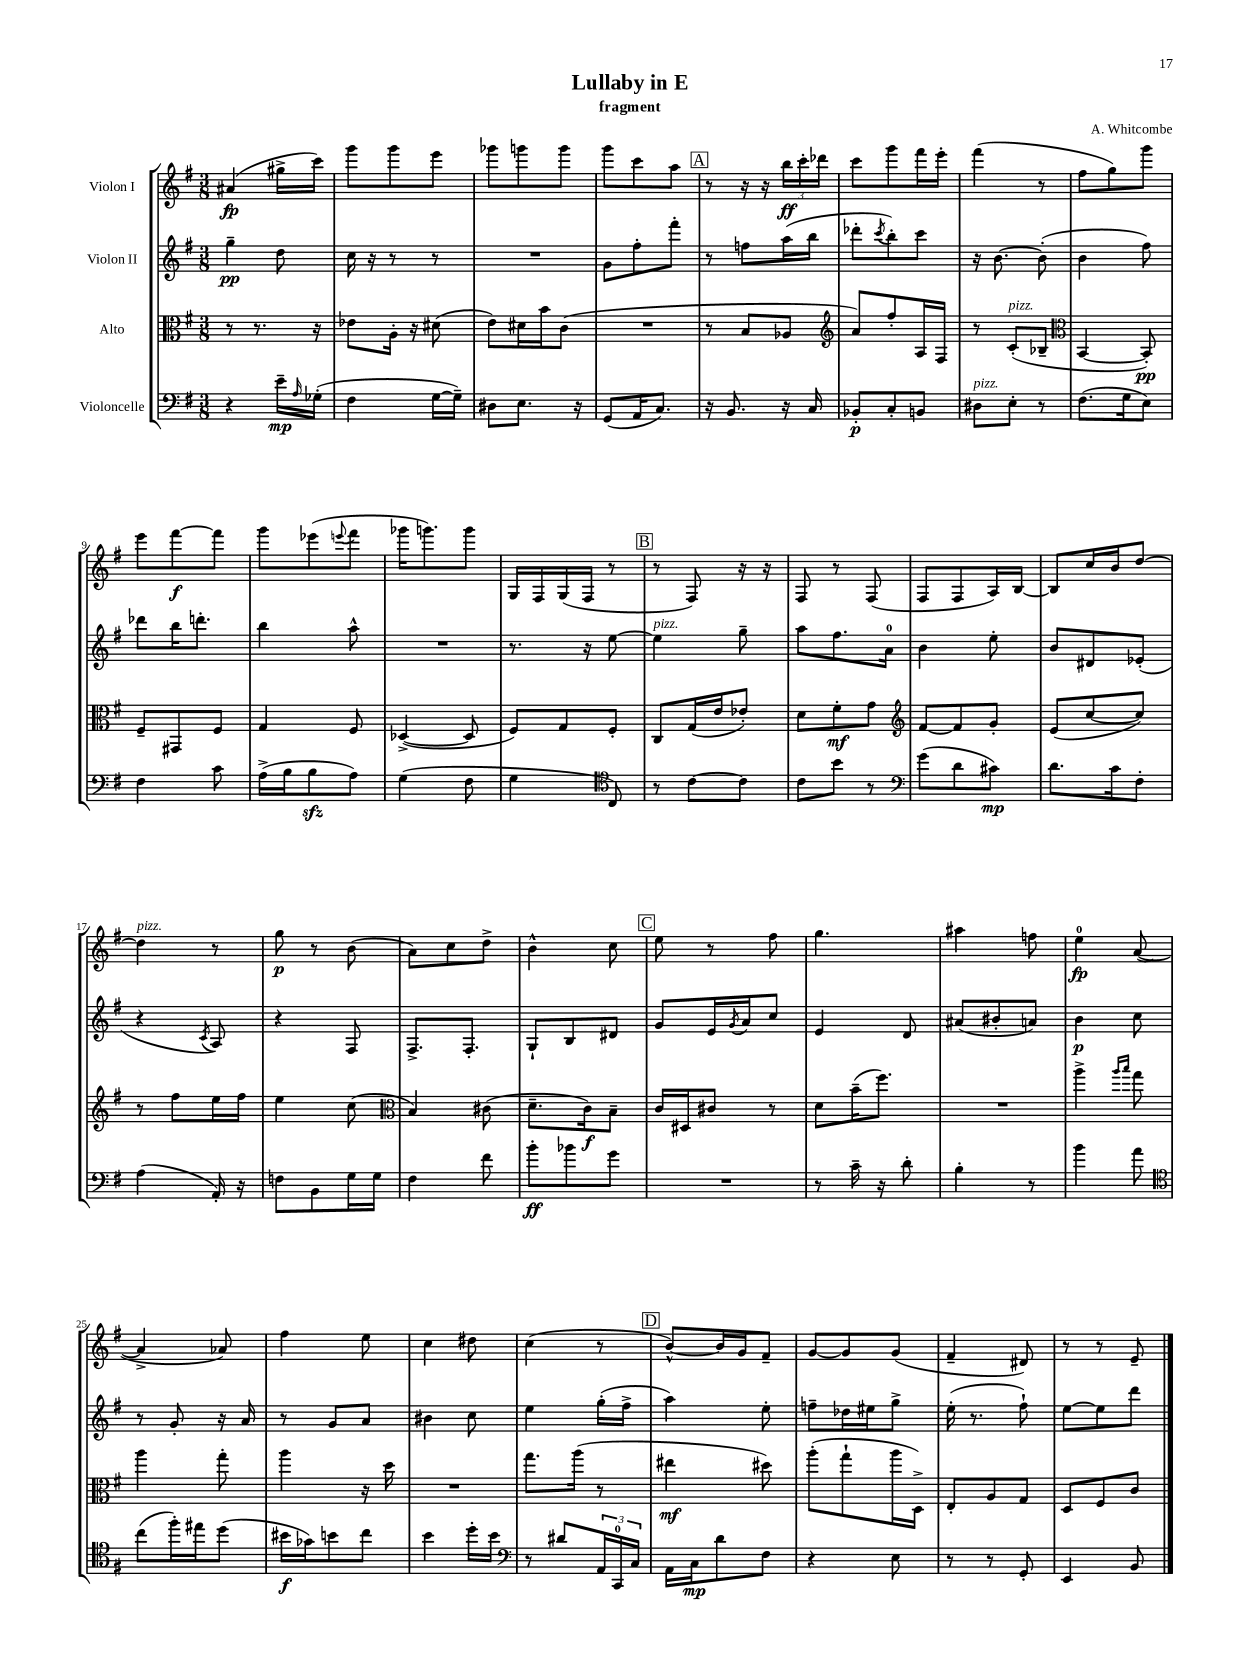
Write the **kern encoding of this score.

**kern	**kern	**kern	**kern
*staff4	*staff3	*staff2	*staff1
*clefF4	*clefC3	*clefG2	*clefG2
*k[f#]	*k[f#]	*k[f#]	*k[f#]
*M3/8	*M3/8	*M3/8	*M3/8
4r	8r	4gg~\	(4a#/
.	8.r	.	.
16e~\LL	.	8dd\	16gg#^\LL
16qqA/	.	.	.
(16G-'\JJ	16r	.	16ccc\JJ)
=	=	=	=
4F#\	8e-\L	16cc\	8ggg\L
.	.	16r	.
.	16A'\Jk	8r	8ggg\
.	16r	.	.
[16G\LL	(8d#\	8r	8eee\J
16G~\]JJ)	.	.	.
=	=	=	=
8D#\L	8e\L)	4.r	8ggg-\L
8.E\J	16d#\L	.	8ggg\
.	16b\J	.	.
.	(8c\J	.	8ggg\J
16r	.	.	.
=	=	=	=
(8GG/L	4.r	8g\L	8ggg\L
16AA/K	.	8ff#'\	8ccc\
8.C/J)	.	.	.
.	.	8fff#'\J	8aa\J
=	=	=	=
16r	8r	8r	8r
8.BB/	.	.	.
.	8B/L	8ff\L	16r
.	.	.	16r
16r	8A-/J	(16aa\L	24bb\LL
.	.	.	24ccc'\
16C/	.	16bb\JJ	.
.	.	.	24ddd-\JJ
=	=	=	=
*	*clefG2	*	*
8BB-'/L	8a/L)	8ddd-'\L	8ccc\L
.	.	8qccc/	.
8C'/	8ff#'/	8bb'\)	8ggg\
8BB/J	16A/L	8ccc\J	16fff#\L
.	16F#/JJ	.	16eee'\JJ
=	=	=	=
8D#\L	8r	16r	(4fff#\
.	.	[8.b\	.
8E'\J	(8c'/L	.	.
8r	8B-~/J	(8b'\]	8r
=	=	=	=
*	*clefC3	*	*
(8.F#\L	[4BB/	4b\	8ff#\L
.	.	.	8gg\)
16G\k	.	.	.
8E\J)	8BB'/])	8ff#\)	8ggg\J
=	=	=	=
4F#\	8F#~/L	8ddd-\L	8eee\L
.	8GG#/	16bb\K	[8fff#\
.	.	8.ddd'\J	.
8c\	8F#/J	.	8fff#\]J
=	=	=	=
(16A^\LL	4G/	4bb\	8ggg\L
16B\J	.	.	.
8B\	.	.	(8eee-\
.	.	.	8qqeee/
8A\J)	8F#/	8aa^^\	8fff#\J
=	=	=	=
(4G\	([4D-^/	4.r	16ggg-\LK
.	.	.	8.ggg\)
8F#\	8D-/]	.	8ggg\J
=	=	=	=
4G\	8F#/L)	8.r	16G/LL
.	.	.	16F#/
.	8G/	.	(16G/
.	.	16r	16F#/JJ
*clefC4	*	*	*
8C/)	8F#'/J	[8ee\	8r
=	=	=	=
8r	8C/L	4ee\]	8r
[8c\L	(16G/L	.	8F#/)
.	16e/J	.	.
8c\]J	8e-'/J)	8gg~\	16r
.	.	.	16r
=	=	=	=
8c\L	8d\L	8aa\L	8F#/
8b\J	8f#'\	8.ff#\	8r
8r	8g\J	.	(8F#/
.	.	16a\Jk	.
=	=	=	=
*clefF4	*clefG2	*	*
(8g\L	[8f#/L	4b\	8F#/L
8d\	8f#/]	.	8F#/
8c#\J)	8g'/J	8ee'\	16A/L)
.	.	.	[16B/JJ
=	=	=	=
8.d\L	(8e/L	8b/L	8B/]L
.	[8cc/	8d#/	16cc/L
16c\k	.	.	16b/J
8F#'\J	8cc/]J)	(8e-'/J	[8dd/J
=	=	=	=
(4A\	8r	4r	4dd\]
.	8ff#\L	.	.
.	.	8qc/	.
16AA'/)	16ee\L	8A/)	8r
16r	16ff#\JJ	.	.
=	=	=	=
8F\L	4ee\	4r	8gg\
8BB\	.	.	8r
16G\L	(8cc\	8F#/	(8b\
16G\JJ	.	.	.
=	=	=	=
*	*clefC3	*	*
4F#\	4B/)	8.F#^/L	8a\L)
.	.	.	8cc\
.	.	8.F#'/J	.
8f#\	(8c#\	.	8dd^\J
=	=	=	=
8b'\L	8.d~\L	8G`/L	4b^^\
8b-\	.	8B/	.
.	16c\k)	.	.
8g\J	8B~\J	8d#/J	8cc\
=	=	=	=
4.r	16c/LL	8g/L	8ee\
.	16D#/J	.	.
.	8c#/J	16e/L	8r
.	.	8qg/	.
.	.	16a/J	.
.	8r	8cc/J	8ff#\
=	=	=	=
8r	8d\L	4e/	4.gg\
16c~\	(16b~\K	.	.
16r	8.ff#\J)	.	.
8d'\	.	8d/	.
=	=	=	=
4B'\	4.r	(8a#/L	4aa#\
.	.	8b#'/	.
8r	.	8a/J)	8ff\
=	=	=	=
4b\	4aa^\	4b\	4ee\
.	16qqaa/LL	.	.
.	16qqbb/JJ	.	.
8a\	8gg\	8cc\	([8a/
=	=	=	=
*clefC4	*	*	*
(8cc\L	4aa\	8r	4a^/]
16ff#'\L)	.	8g'/	.
16ee#\J	.	.	.
(8dd\J	8gg'\	16r	8a-/)
.	.	16a/	.
=	=	=	=
16b#\LL	4aa\	8r	4ff#\
16g-\J)	.	.	.
8b\	.	8g/L	.
8cc\J	16r	8a/J	8ee\
.	16dd\	.	.
=	=	=	=
4b\	4.r	4b#\	4cc\
16dd'\LL	.	8cc\	8dd#\
16b\JJ	.	.	.
=	=	=	=
*clefF4	*	*	*
8r	8.gg\L	4ee\	(4cc\
8d#/L	.	.	.
.	(16aa\Jk	.	.
24AA/L	8r	(16gg'\LL	8r
24CC/	.	.	.
.	.	16ff#^\JJ	.
24C/JJ	.	.	.
=	=	=	=
16AA\LL	4ee#\	4aa\)	[8b^^/L)
16C\J	.	.	.
8d\	.	.	16b/]L
.	.	.	16g/J
8F#\J	8dd#\)	8ee'\	8f#~/J
=	=	=	=
4r	(8aa'\L	8ff~\L	[8g/L
.	8gg`\	16dd-\L	8g/]
.	.	16ee#\J	.
8E\	16aa\L	8gg^\J	(8g/J
.	16D^\JJ)	.	.
=	=	=	=
8r	8E'/L	(16ee'\	4f#~/
.	.	8.r	.
8r	8A/	.	.
8GG'/	8G/J	8ff#`\)	8d#/)
=	=	=	=
4EE/	8D/L	[8ee\L	8r
.	8F#/	8ee\]	8r
8BB/	8c/J	8ddd\J	8e~/
==	==	==	==
*-	*-	*-	*-
